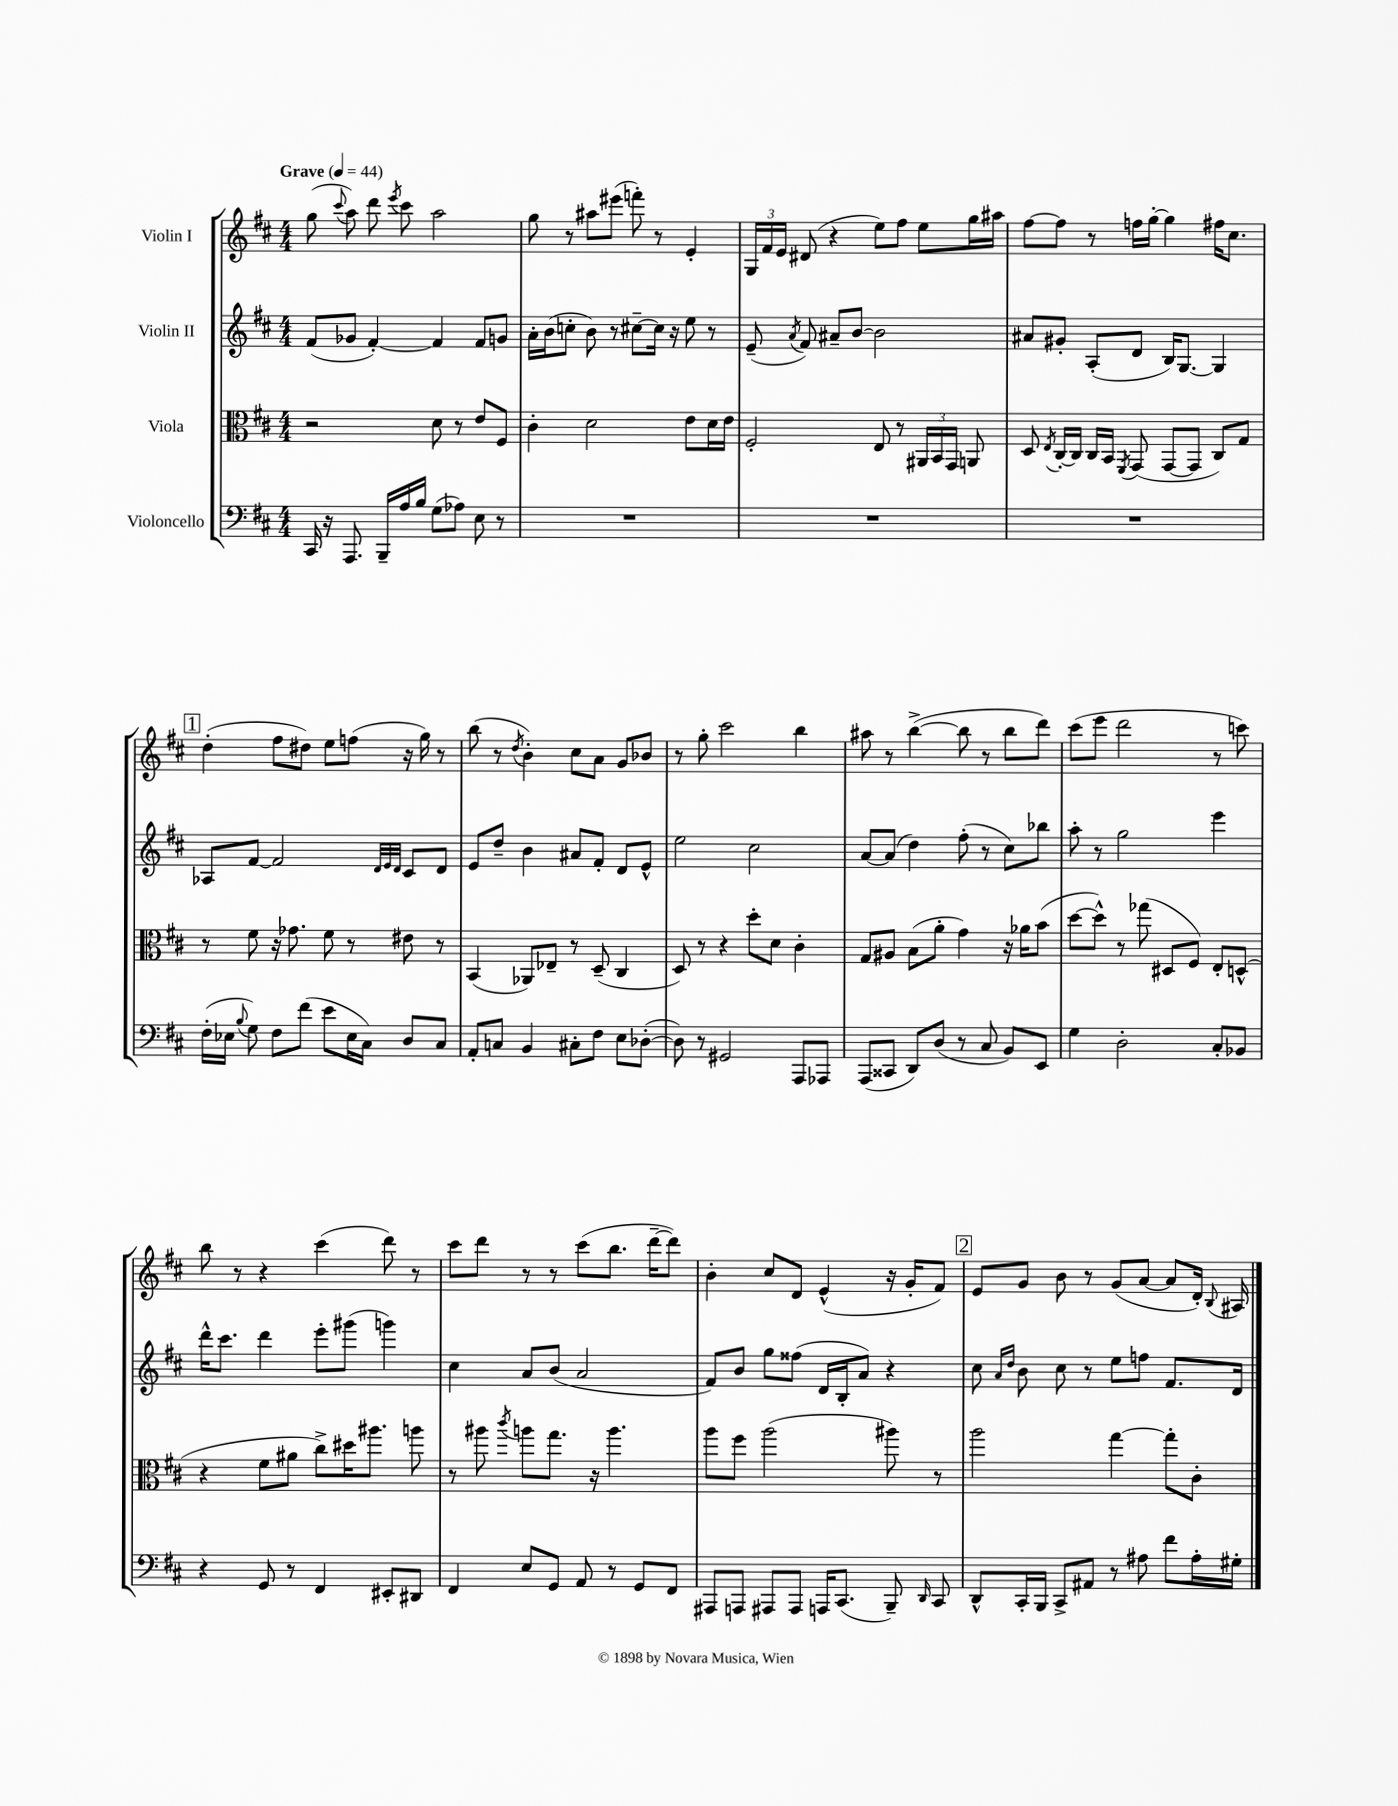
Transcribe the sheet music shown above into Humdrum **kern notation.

**kern	**kern	**kern	**kern
*part4	*part3	*part2	*part1
*staff4	*staff3	*staff2	*staff1
*I"Violoncello	*I"Viola	*I"Violin II	*I"Violin I
*clefF4	*clefC3	*clefG2	*clefG2
*k[f#c#]	*k[f#c#]	*k[f#c#]	*k[f#c#]
*M4/4	*M4/4	*M4/4	*M4/4
*MM44	*MM44	*MM44	*MM44
=1	=1	=1	=1
!	!	!	!LO:TX:a:B:t=Grave
16CC#/	2r	(8f#/L	(8gg\
16r	.	.	.
.	.	.	8qqccc#/
8.AAA/	.	8g-X/J	8aa\)
.	.	[4f#'/)	8ddd\
16BBB~/LL	.	.	.
.	.	.	8qeee/
16A/	.	.	8ccc#\
16B/JJ	.	.	.
(8G\L	8d\	4f#/]	2aa\
8A-X\J)	8r	.	.
8E\	8e/L	8f#/L	.
8r	8F#/J	8gn/J	.
=2	=2	=2	=2
1r	4c#'\	16a'\LL	8gg\
.	.	(16b\J	.
.	.	8ccn'\J	8r
.	2d\	8b\)	8aa#X\L
.	.	8r	(8eee#X\J
.	.	[8cc#X~\L	8fffn'\)
.	.	16cc#\Jk]	8r
.	.	16r	.
.	8e\L	8ee\	4e'/
.	16d\L	8r	.
.	16e\JJ	.	.
=3	=3	=3	=3
1r	2F#'/	(8e~/	24G/LL
.	.	.	24f#/
.	.	.	24e/JJ
.	.	8qa/	.
.	.	8f#/)	(8d#X/
.	.	8a#X~/L	4r
.	.	[8b/J	.
.	8E/	2b\]	8ee\L)
.	8r	.	8ff#\J
.	24AA#X/LL	.	8ee\L
.	24BB/	.	.
.	24GG/JJ	.	.
.	8AAn/	.	16gg\L
.	.	.	16aa#X\JJ
=4	=4	=4	=4
1r	8D/	8a#X/L	[8ff#\L
.	8qE/	.	.
.	[16C#'/LL	8g#X'/J	8ff#\J]
.	16C#/JJ]	.	.
.	16C#/LL	(8A'/L	8r
.	16BB/JJ	.	.
.	8qFF#/	.	.
.	(8GG/	8d/J	16ffn\LL
.	.	.	[16gg'\JJ
.	[8GG/L	16B/KL)	4gg\]
.	.	[8.G/J	.
.	8GG/J]	.	.
.	8C#/L)	4G/]	16ff#X\KL
.	.	.	8.cc#\J
.	8G/J	.	.
!!LO:LB:g=z
!!LO:REH:place=s1:t=1
=5	=5	=5	=5
(16F#'\LL	8r	8A-X/L	(4dd'\
16E-X\JJ	.	.	.
8qqB/	.	.	.
8G\)	8f#\	[8f#/J	.
8F#\L	16r	2f#/]	8ff#\L
.	8.g-X\	.	.
(8f#\J	.	.	8dd#X\J)
8e\L	8f#\	.	8ee\L
16E-\L	8r	.	(8ffn\J
16C#\JJ)	.	.	.
.	.	32qqd/LLL	.
.	.	32qqe/	.
.	.	32qqd/JJJ	.
8D/L	8e#X\	8c#/L	16r
.	.	.	16gg\)
8C#/J	8r	8d/J	8r
=6	=6	=6	=6
8AA'/L	(4BB/	8e/L	(8bb\
8Cn/J	.	8dd~/J	8r
.	.	.	8qdd/
4BB/	8AA-X/L)	4b\	4b'\)
.	8E-X~/J	.	.
8C#X'\L	8r	8a#X/L	8cc#\L
8F#\J	(8D~/	8f#'/J	8a\J
8E\L	4C#/	8d/L	8g/L
([8D-X'\J	.	8e^^/J	8b-X/J
=7	=7	=7	=7
8D-\])	8D/)	2ee\	8r
8r	8r	.	8gg'\
2GG#X/	4r	.	2ccc#\
.	8dd'\L	2cc#\	.
.	8d\J	.	.
8AAA/L	4c#'\	.	4bb\
8AAA-X/J	.	.	.
=8	=8	=8	=8
(8AAA/L	8G/L	[8a/L	8aa#X\
8CC##X/J	8A#X/J	(8a/J]	8r
8DD/L)	(8B\L	4dd\)	([4bb^\
(8D/J	8a'\J	.	.
8r	4g\)	(8ff#'\	8bb\]
8C#/	.	8r	8r
8BB/L)	16r	8cc#\L)	8bb\L
.	16a-X\KL	.	.
8EE/J	(8b\J	8bb-X\J	8ddd\J)
=9	=9	=9	=9
4G\	[8dd\L	8aa'\	(8ccc#\L
.	8dd^^\J])	8r	8eee\J
2D'\	8r	2gg\	2ddd\
.	(8gg-X\	.	.
.	8D#X/L	.	.
.	8F#/J)	.	.
8C#'/L	8E'/L	4eee\	8r
8BB-X/J	(8Dn^^/J	.	8cccn\)
!!LO:LB:g=z
=10	=10	=10	=10
4r	4r	16ddd^^\KL	8bb\
.	.	8.ccc#\J	.
.	.	.	8r
8GG/	8f#\L	4ddd\	4r
8r	8a#X\J	.	.
4FF#/	8cc#^\L)	8eee'\L	(4ccc#\
.	16dd#X\K	(8ggg#X\J	.
.	8.aa#X\J	.	.
8EE#X'/L	.	4gggn\)	8ddd\)
8DD#X/J	8aan\	.	8r
=11	=11	=11	=11
4FF#/	8r	4cc#\	8ccc#\L
.	8aa#X\	.	8ddd\J
.	8qccc#/	.	.
8E/L	8aan\L	8a/L	8r
8GG/J	8.gg\J	(8b/J	8r
8AA/	.	2a/	(8ccc#\L
.	16r	.	.
8r	4.aa\	.	8.bb\J
8GG/L	.	.	.
.	.	.	[16ddd~\KL
8FF#/J	.	.	8ddd\J])
=12	=12	=12	=12
8AAA#X/L	8aa\L	8f#/L)	4b'\
8AAAn/J	8ff#\J	8b/J	.
8AAA#X/L	(2aa\	8gg\L	8cc#/L
8AAA#/J	.	(8ff##X\J	8d/J
16AAAn/KL	.	16d/LL	(4e^^/
(8.CC#/J	.	16B'/J	.
.	.	8a/J)	.
8BBB~/)	8aa#X\)	4r	16r
.	.	.	16g'/KL
16qqDD/	.	.	.
8CC#/	8r	.	8f#/J)
!!LO:REH:place=s1:t=2
=13	=13	=13	=13
8DD^^/L	2aa\	8cc#\	8e/L
.	.	16qqa/LL	.
.	.	16qqdd/JJ	.
16CC#'/L	.	8b\	8g/J
16BBB/JJ	.	.	.
8CC#^/L	.	8cc#\	8b\
8AA#X/J	.	8r	8r
8r	[4gg\	8ee\L	(8g/L
8A#X\	.	8ffn\J	[8a/J
8f#\L	8gg'\L]	8.f#/L	8a/L]
16A#'\L	8c#'\J	.	16d'/Jk)
.	.	.	8qqB/
16G#X'\JJ	.	16d/Jk	16A#X/
==	==	==	==
*-	*-	*-	*-
